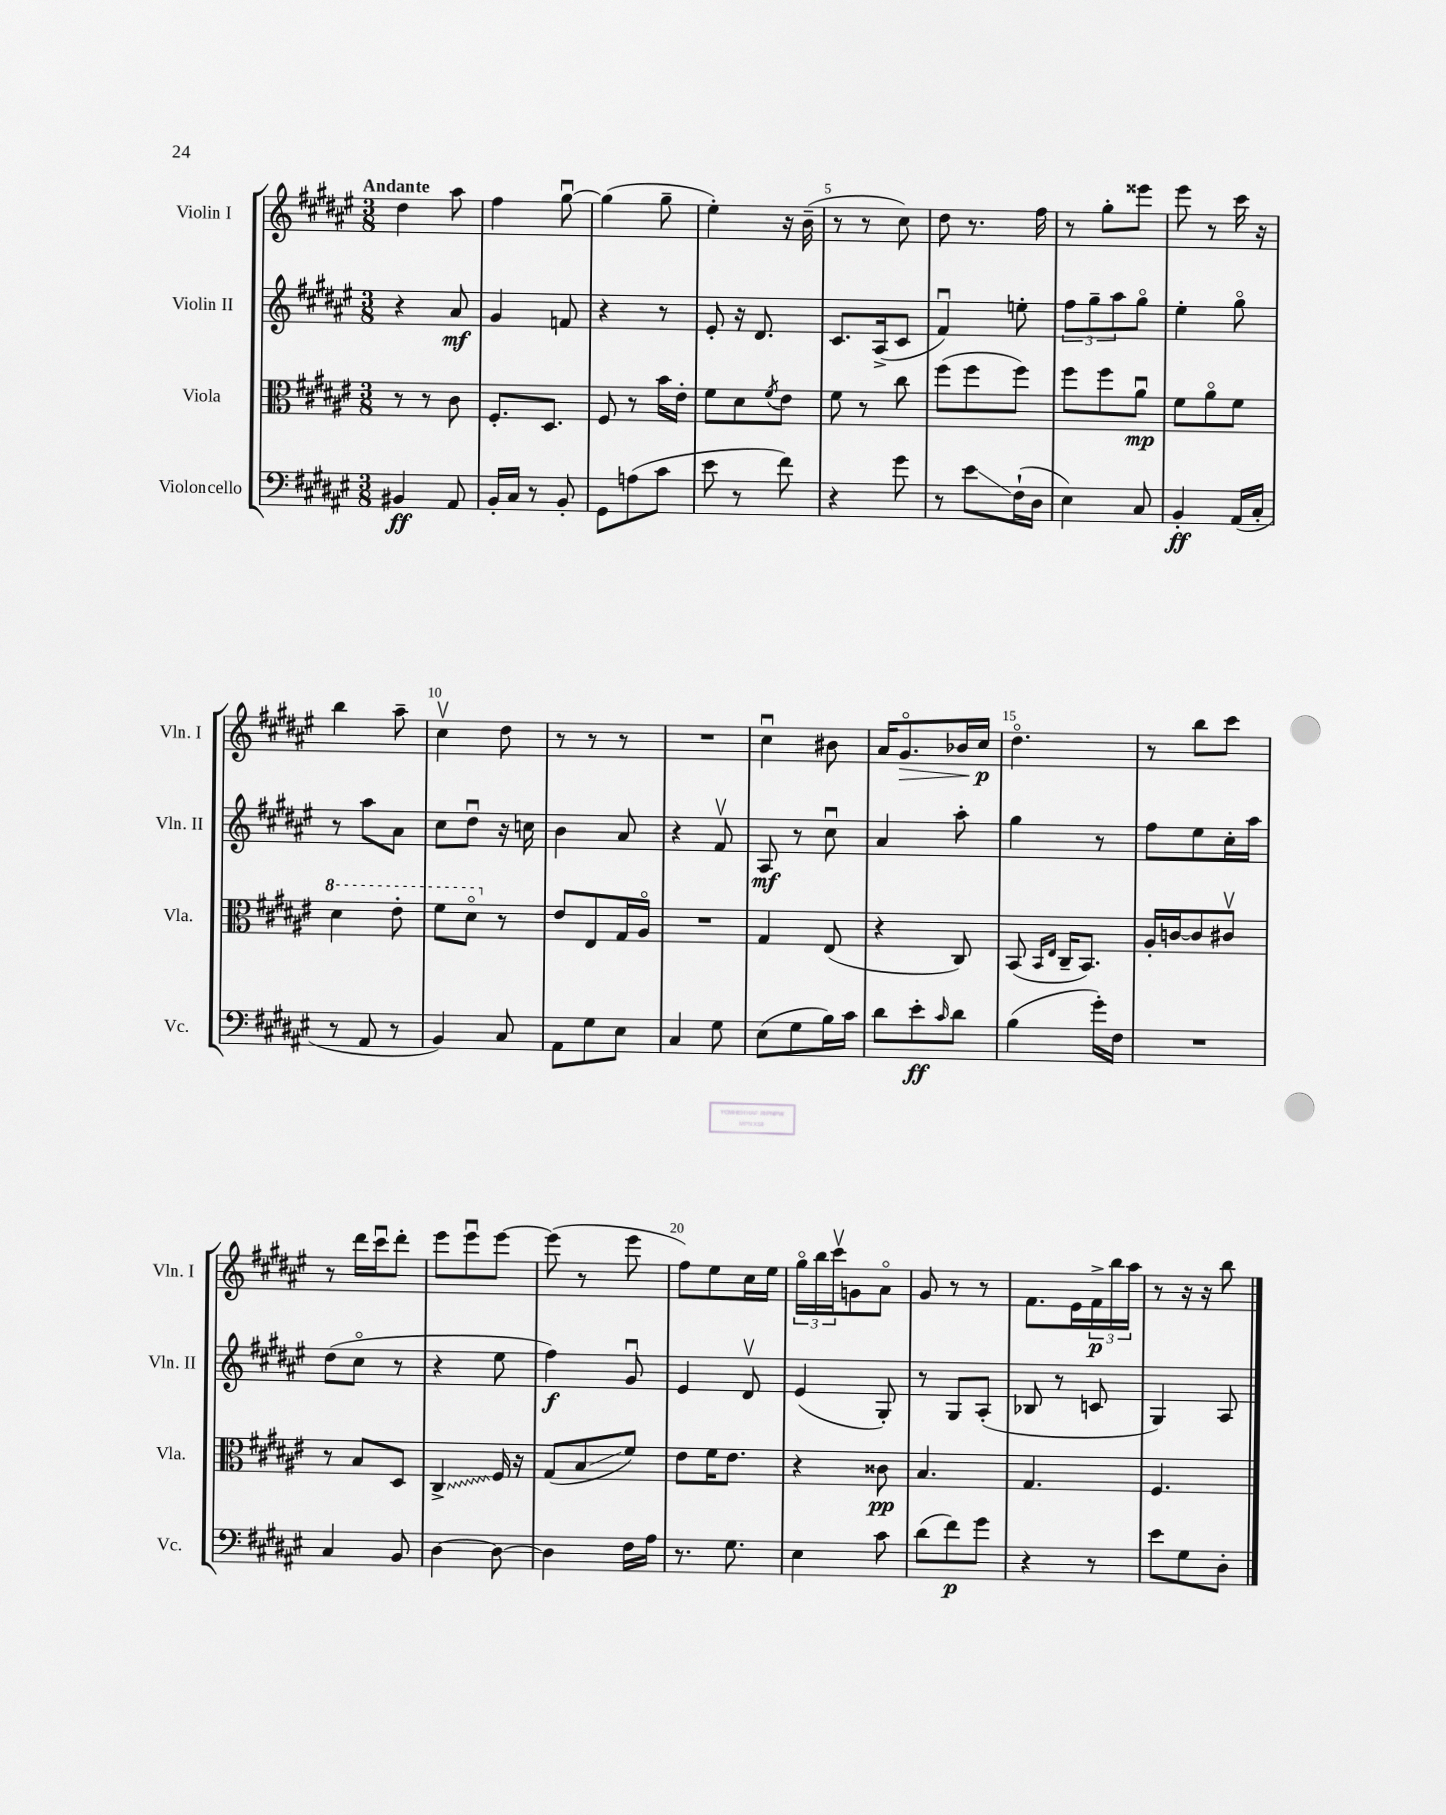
<<
\new StaffGroup <<
\new Staff = "s0" \with { instrumentName = "Violin I" shortInstrumentName = "Vln. I" } {
    \clef treble \key fis \major \numericTimeSignature \time 3/8 \tempo "Andante"
    dis''4 ais''8 |
    fis''4 gis''8~\downbow |
    gis''4( gis''8-- |
    eis''4-.) r16 b'16--( |
    r8 r8 cis''8) |
    dis''8 r8. fis''16 |
    r8 gis''8-. eisis'''8 |
    eis'''8 r8 cis'''16 r16 |
    b''4 ais''8-- |
    cis''4\upbow dis''8 |
    r8 r8 r8 |
    R4. |
    cis''4\downbow bis'8 |
    ais'16 gis'8.\flageolet\> bes'16 cis''16\p\! |
    dis''4.\flageolet |
    r8 b''8 cis'''8 |
    r8 dis'''16 cis'''16\downbow dis'''8-. |
    eis'''8 eis'''8\downbow eis'''8~ |
    eis'''8( r8 eis'''8 |
    fis''8) eis''8 cis''16 eis''16 |
    \tuplet 3/2 { gis''16\flageolet b''16 cis'''16\upbow } g'8 ais'8\flageolet |
    gis'8 r8 r8 |
    fis'8. eis'16 \tuplet 3/2 { fis'16->\p b''16 ais''16 } |
    r8 r16 r16 b''8 \bar "|." |
}
\new Staff = "s1" \with { instrumentName = "Violin II" shortInstrumentName = "Vln. II" } {
    \clef treble \key fis \major \numericTimeSignature \time 3/8
    r4 ais'8\mf |
    gis'4 f'8 |
    r4 r8 |
    eis'8-. r16 dis'8. |
    cis'8. ais16->( cis'8 |
    fis'4\downbow) e''8-. |
    \tuplet 3/2 { fis''8 gis''8-- ais''8 } gis''8\flageolet |
    eis''4-. gis''8\flageolet |
    r8 ais''8 ais'8 |
    cis''8 dis''8\downbow r16 c''16 |
    b'4 ais'8 |
    r4 fis'8\upbow |
    ais8\mf r8 cis''8\downbow |
    ais'4 ais''8-. |
    gis''4 r8 |
    fis''8 eis''8 cis''16-. ais''16 |
    dis''8( cis''8\flageolet r8 |
    r4 eis''8 |
    fis''4\f) gis'8\downbow |
    eis'4 dis'8\upbow |
    eis'4( gis8-.) |
    r8 gis8 ais8-.( |
    bes8 r8 c'8 |
    gis4) ais8 \bar "|." |
}
\new Staff = "s2" \with { instrumentName = "Viola" shortInstrumentName = "Vla." } {
    \clef alto \key fis \major \numericTimeSignature \time 3/8
    r8 r8 cis'8 |
    fis8.-. dis8. |
    fis8 r8 b'16 eis'16-. |
    fis'8 dis'8 \acciaccatura { fis'8 } eis'8 |
    fis'8 r8 cis''8 |
    fis''8( fis''8 fis''8) |
    fis''8 fis''8 ais'8\downbow\mp |
    fis'8 ais'8\flageolet fis'8 |
    \ottava #1 dis''4 eis''8-. |
    fis''8 dis''8\flageolet \ottava #0 r8 |
    eis'8 eis8 gis16 ais16\flageolet |
    R4. |
    gis4 eis8( |
    r4 cis8) |
    b,8( \grace { b,16 eis16 } cis16-- b,8.) |
    ais16-. c'16~ c'8 cis'8\upbow |
    r8 b8 dis8 |
    \once \override Glissando.style = #'zigzag cis4->\glissando fis16 r16 |
    gis8( b8\glissando fis'8) |
    eis'8 fis'16 eis'8. |
    r4 cisis'8\pp |
    b4. |
    gis4. |
    fis4. \bar "|." |
}
\new Staff = "s3" \with { instrumentName = "Violoncello" shortInstrumentName = "Vc." } {
    \clef bass \key fis \major \numericTimeSignature \time 3/8
    bis,4\ff ais,8 |
    b,16-. cis16 r8 b,8-. |
    gis,8 a8( cis'8 |
    eis'8 r8 fis'8) |
    r4 gis'8 |
    r8 eis'8\glissando fis16-!( dis16 |
    eis4) cis8 |
    b,4-.\ff ais,16( cis16-. |
    r8 ais,8 r8 |
    b,4) cis8 |
    ais,8 gis8 eis8 |
    cis4 gis8 |
    eis8( gis8 b16) cis'16 |
    dis'8 eis'8-.\ff \grace { cis'16 } dis'8 |
    b4( gis'16-.) fis16 |
    R4. |
    cis4 b,8 |
    dis4~ dis8~ |
    dis4 fis16 ais16 |
    r8. gis8. |
    eis4 cis'8 |
    dis'8( fis'8\p) gis'8 |
    r4 r8 |
    eis'8 gis8 dis8-. \bar "|." |
}
>>
>>
\layout { \context { \Score \override BarNumber.break-visibility = ##(#f #t #t) barNumberVisibility = #(every-nth-bar-number-visible 5) } }
